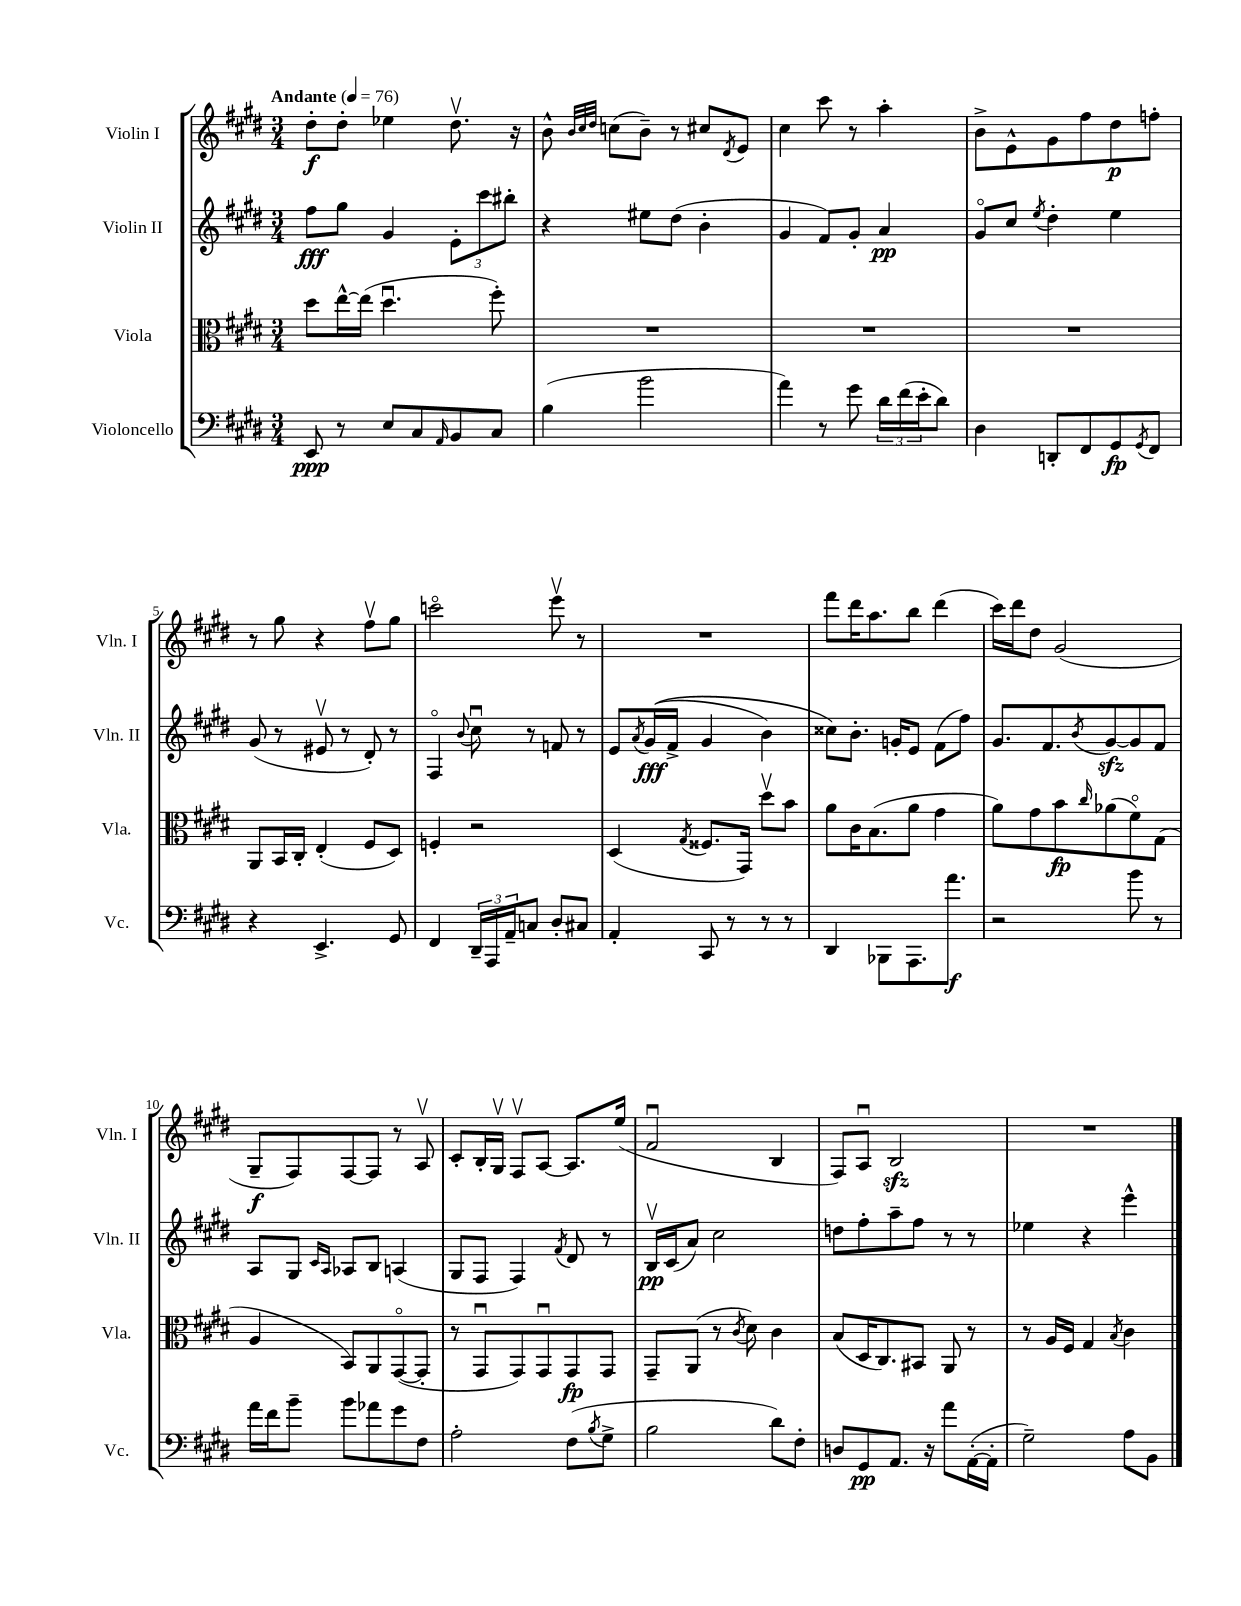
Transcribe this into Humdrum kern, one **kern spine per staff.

**kern	**kern	**kern	**kern
*staff4	*staff3	*staff2	*staff1
*clefF4	*clefC3	*clefG2	*clefG2
*k[f#c#g#d#]	*k[f#c#g#d#]	*k[f#c#g#d#]	*k[f#c#g#d#]
*M3/4	*M3/4	*M3/4	*M3/4
*MM76	*MM76	*MM76	*MM76
8EE	8dd#	8ff#	8dd#'
8r	[16ee^^	8gg#	8dd#'
.	(16ee]	.	.
8E	4.dd#u	4g#	4ee-
8C#	.	.	.
16qqAA	.	.	.
8BB	.	12e'	8.dd#v
.	.	12ccc#	.
8C#	8ff#')	.	.
.	.	12bb#'	.
.	.	.	16r
=	=	=	=
(4B	2.r	4r	8b^^
.	.	.	32qqb
.	.	.	32qqcc#
.	.	.	32qqdd#
.	.	.	(8cc
2b	.	8ee#	8b~)
.	.	(8dd#	8r
.	.	4b'	8cc#
.	.	.	8qd#
.	.	.	8e
=	=	=	=
4a)	2.r	4g#	4cc#
8r	.	8f#)	8ccc#
8g#	.	8g#'	8r
24d#	.	4a	4aa'
(24f#	.	.	.
24e'	.	.	.
8d#)	.	.	.
=	=	=	=
4D#	2.r	8g#o	8b^
.	.	8cc#	8e^^
.	.	8qee	.
8DD'	.	4dd#'	8g#
8FF#	.	.	8ff#
8GG#	.	4ee	8dd#
8qGG#	.	.	.
8FF#	.	.	8ff'
=	=	=	=
4r	8AA	(8g#	8r
.	16BB	8r	8gg#
.	16C#'	.	.
4.EE^	(4E'	8e#v	4r
.	.	8r	.
.	8F#	8d#')	8ff#v
8GG#	8D#)	8r	8gg#
=	=	=	=
4FF#	4F'	4F#o	2ccco
.	.	8qqb	.
24DD#~	2r	8cc#u	.
24AAA	.	.	.
24AA~	.	.	.
8C	.	8r	.
8D#'	.	8f	8eeev
8C#	.	8r	8r
=	=	=	=
4AA'	(4D#	8e	2.r
.	.	8qa	.
.	.	&((16g#	.
.	.	16f#^	.
.	8qG#	.	.
8CC#	8.F##	4g#	.
8r	.	.	.
.	16GG#)	.	.
8r	8dd#v	4b)	.
8r	8b	.	.
=	=	=	=
4DD#	8a	8cc##&)	8fff#
.	16c#	8.b'	16ddd#
.	(8.B	.	8.aa
8BBB-	.	.	.
.	.	16g'	.
8.AAA	8a	8e	8bb
.	4g#	(8f#	(4ddd#
8.a	.	.	.
.	.	8ff#)	.
=	=	=	=
2r	8a)	8.g#	16ccc#)
.	.	.	16ddd#
.	8g#	.	8dd#
.	.	8.f#	.
.	8b	.	(2g#
.	16qqcc#	8qb	.
.	(8a-	[8g#	.
8b	8f#o)	8g#]	.
8r	(8G#	8f#	.
=	=	=	=
16a	4A	8A	8G#~
16f#	.	.	.
8b~	.	8G#	8F#)
.	.	16qqc#	.
.	.	16qqA	.
8b	8BB)	8A-	[8F#
8a-	8AA	8B	8F#]
8g#	([8GG#o	(4A	8r
8F#	8GG#']	.	8Av
=	=	=	=
2A'	8r	8G#	8c#'
.	8GG#u	8F#	16B'
.	.	.	16G#v
.	8GG#)	4F#)	8F#v
.	8GG#u	.	[8A
.	.	8qf#	.
(8F#	8GG#	8d#	8.A]
8qB	.	.	.
8G#^	8GG#	8r	.
.	.	.	(16ee
=	=	=	=
2B	8GG#~	16Bv	2f#u
.	.	(16c#	.
.	(8AA	8a)	.
.	8r	2cc#	.
.	8qc#	.	.
.	8d#)	.	.
8d#)	4c#	.	4B
8F#'	.	.	.
=	=	=	=
8D	(8B	8dd	8F#)
8GG#	16D#	8ff#'	8Au
.	8.C#)	.	.
8.AA	.	8aa~	2B
.	8BB#	8ff#	.
16r	.	.	.
8a	8AA	8r	.
([16AA'	8r	8r	.
16AA']	.	.	.
=	=	=	=
2G#~)	8r	4ee-	2.r
.	16A	.	.
.	16F#	.	.
.	4G#	4r	.
.	8qB	.	.
8A	4c#	4eee^^	.
8BB	.	.	.
==	==	==	==
*-	*-	*-	*-
